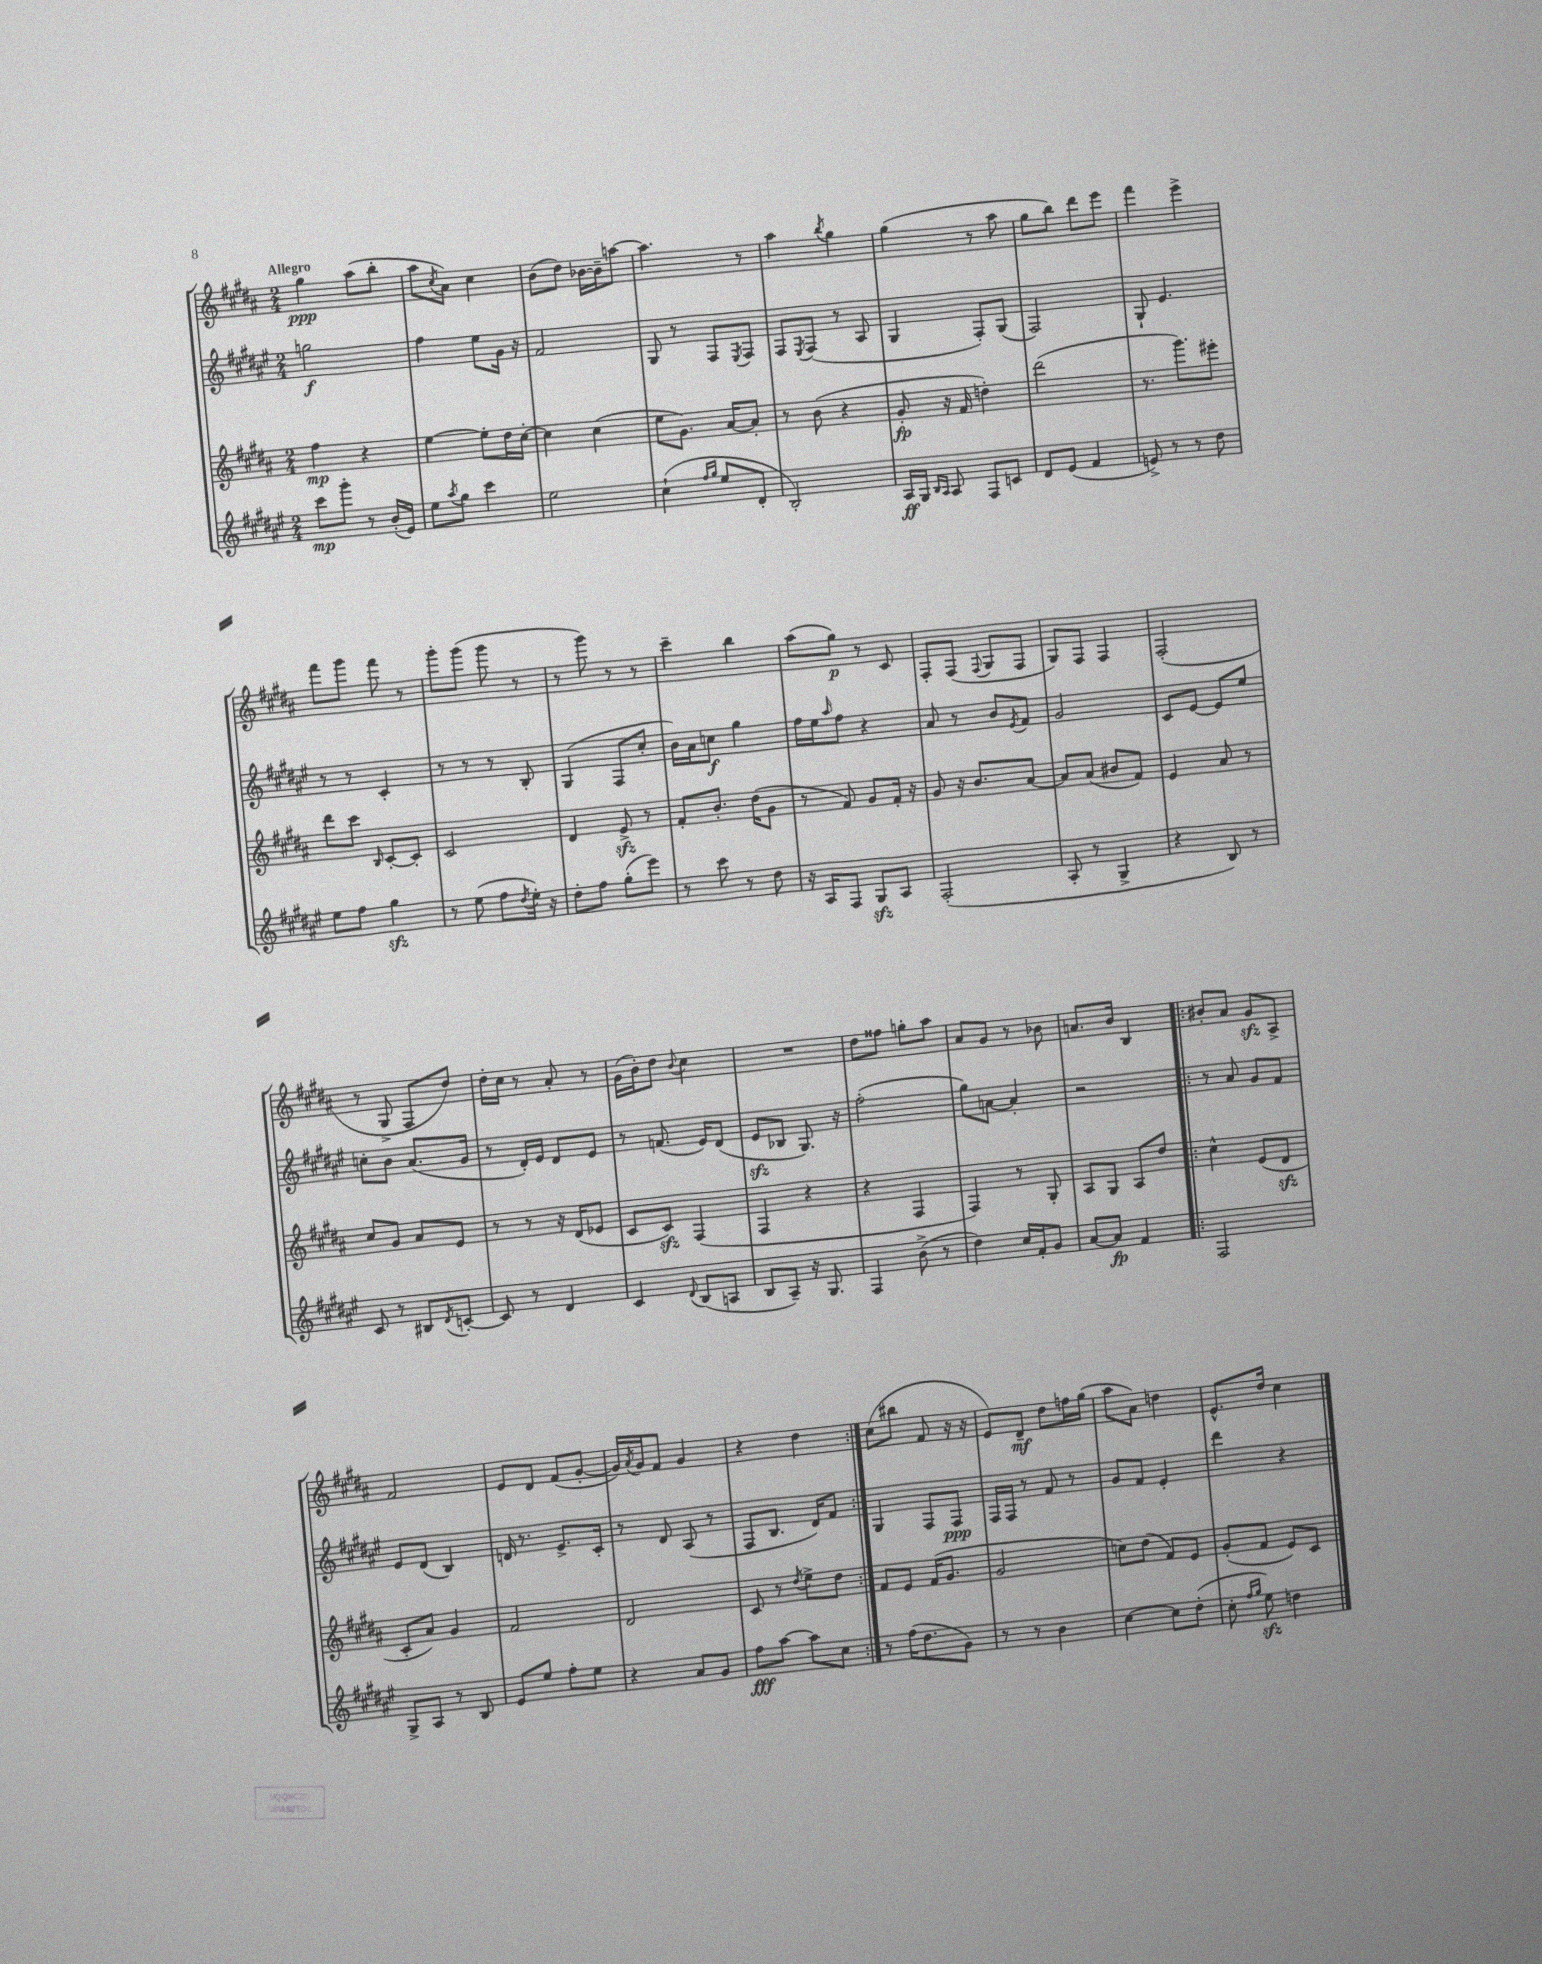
<<
\new StaffGroup <<
\new Staff = "s0" {
    \clef treble \key b \major \numericTimeSignature \time 2/4 \tempo "Allegro"
    gis''4\ppp ais''8( b''8-. |
    ais''8 \acciaccatura { cis''8 } ais'8) cis''4 |
    b'8( dis''8) bes'16~ bes'16-- a''8~ |
    a''4. r8 |
    ais''4 \acciaccatura { b''8 } gis''4 |
    gis''4( r8 ais''8 |
    gis''8 b''8) dis'''8 e'''8 |
    fis'''4 e'''4-> |
    fis'''8 gis'''8 fis'''8 r8 |
    gis'''8-. gis'''8( gis'''8 r8 |
    r8 gis'''8) r8 r8 |
    cis'''4-- b''4 |
    ais''8( gis''8\p) r8 cis'8 |
    fis8-. fis8( \appoggiatura { fis8 } gis8 fis8 |
    gis8) fis8 fis4 |
    fis2-.( |
    r8 gis8-> fis8 dis''8) |
    dis''16-. cis''16 r8 ais'8-. r8 |
    gis'16( b'16-.) dis''8 \appoggiatura { b'8 } cis''4 |
    R2 |
    dis''8 fisis''8 g''8-. ais''8 |
    ais'8 gis'8 r8 bes'8 |
    a'8. b'16 b4 |
    \repeat volta 2 { bis'8-. ais'8 gis'8\sfz ais8-> |
    fis'2 |
    e'8 dis'8 fis'8( gis'8~-. |
    gis'16) \acciaccatura { ais'8 } gis'16 fis'8 gis'4 |
    r4 dis''4 | }
    cis''8( bis''8 fis'8 r16 r16 |
    e'8) dis'8--\mf dis''8 f''16 gis''16( |
    ais''8 ais'8) d''4 |
    e'8.-^ dis''16 cis''4 \bar "|." |
}
\new Staff = "s1" {
    \clef treble \key fis \major \numericTimeSignature \time 2/4
    g''2\f |
    fis''4 eis''8 gis'16 r16 |
    fis'2 |
    gis8 r8 fis8 \acciaccatura { eis8 } fis8 |
    fis8 \acciaccatura { eis8 } fis8( r8 ais8 |
    gis4 fis8-.) gis8( |
    fis2) |
    gis8-! eis'4. |
    r8 r8 cis'4-. |
    r8 r8 r8 b8-. |
    gis4( fis8 cis''8-. |
    b'16) ais'16 c''8\f gis''4 |
    fis''16 eis''16 \grace { ais''16 } fis''8 r4 |
    ais'8 r8 b'8 \acciaccatura { eis'8 } fis'8 |
    gis'2 |
    cis'8 eis'8~ eis'8 eis''8 |
    c''8-. b'8 ais'8.( gis'16 |
    r8 dis'16-.) eis'16 dis'8 eis'8 |
    r8 f'8.( eis'16) dis'8( |
    eis'8\sfz bes8 gis8.) r16 |
    fis''2-.( |
    gis''8) a'8~ a'4-. |
    r2 |
    \repeat volta 2 { r8 ais'8 gis'8 fis'8 |
    eis'8 dis'8( b4) |
    d'16 r8. eis'8.-> cis'16-. |
    r8 dis'8 ais8( r8 |
    fis8 b8. dis'16) fis'8 | }
    gis4 fis8 fis8\ppp |
    fis16 fis16 r8 fis'8 r8 |
    gis'8 fis'8 eis'4-. |
    dis'''4 r4 \bar "|." |
}
\new Staff = "s2" {
    \clef treble \key b \major \numericTimeSignature \time 2/4
    fis''4\mp r4 |
    e''4~ e''8-. dis''16 cis''16~-. |
    cis''4 cis''4( |
    e''8 gis'8.) ais'16~ ais'8-. |
    r8 b'8( r4 |
    gis'8-.\fp r16 fis'16 d''4-.) |
    dis'''2( |
    r8. gis'''8.) eis'''8-. |
    dis'''8 cis'''8 \grace { b16 } cis'8~-. cis'8-. |
    cis'2 |
    dis'4 e'8->\sfz r8 |
    fis'8-. b'8.-. dis''16( gis'8 |
    r8 fis'8) gis'8 fis'16-. r16 |
    gis'8 r16 b'8. ais'8~ |
    ais'8 ais'8( bis'8 fis'8) |
    e'4 ais'8 r8 |
    cis''8 gis'8 ais'8 e'8 |
    r8 r8 r16 dis'16( ees'8 |
    cis'8 cis'8\sfz) fis4( |
    fis4 r4 |
    r4 fis4 |
    fis4) r8 gis8-. |
    ais8 gis8 ais8 dis''8 |
    \repeat volta 2 { cis''4-^ e'8( dis'8\sfz |
    cis'8-. ais'8) gis'4 |
    fis'2 |
    dis'2 |
    cis'8 r8 \acciaccatura { dis''8 } e''8-> dis''8 | }
    fis'8 e'8 fis'16( gis'8. |
    gis'2 |
    c''8) dis''8( fis'8) e'8 |
    gis'8-.( fis'8 e'8) cis'8 \bar "|." |
}
\new Staff = "s3" {
    \clef treble \key fis \major \numericTimeSignature \time 2/4
    cis'''8\mp gis'''8-. r8 b'16-.( eis'16) |
    eis''8 \acciaccatura { ais''8 } gis''8 cis'''4 |
    eis''2 |
    cis''4-!( \grace { fis''16 gis''16 } eis''8 dis'8-. |
    b2-.) |
    ais16\ff gis16 \grace { b16 ais16 } ais8 fis8 c'8 |
    dis'8 eis'8( fis'4 |
    e'8->) r8 r8 dis''8 |
    eis''8 fis''8 gis''4\sfz |
    r8 eis''8( fis''8 \acciaccatura { dis''8 } eis''16-.) r16 |
    dis''8-. fis''8 gis''8-.( eis'''8) |
    r8 cis'''8 r8 dis''8 |
    r16 ais16 fis8 gis8\sfz ais8 |
    fis2-.( |
    ais8-. r8 gis4-> |
    r4 b8) r8 |
    cis'8 r8 bis8 \acciaccatura { dis'8 } c'8~-. |
    c'8 r8 dis'4 |
    cis'4 \appoggiatura { dis'8 } b8( a8 |
    b8 ais8--) r16 gis8. |
    fis4 b'8->( r8 |
    dis''4) cis''16 fis'16-. gis'8 |
    ais'8~ ais'8\fp fis'4 |
    \repeat volta 2 { fis2 |
    gis8-> ais8 r8 b8 |
    eis'8 eis''8 fis''8-. eis''8 |
    r4 ais'8 gis'8 |
    fis''8\fff ais''8~ ais''8 cis''8 | }
    r8 fis''16( dis''8. gis'8) |
    r8 r8 b'4 |
    cis''4~ cis''8 dis''8-.( |
    cis''8-. \grace { fis''16 gis''16 } eis''8\sfz) d''4 \bar "|." |
}
>>
>>
\layout { \context { \Score \remove "Bar_number_engraver" } }
